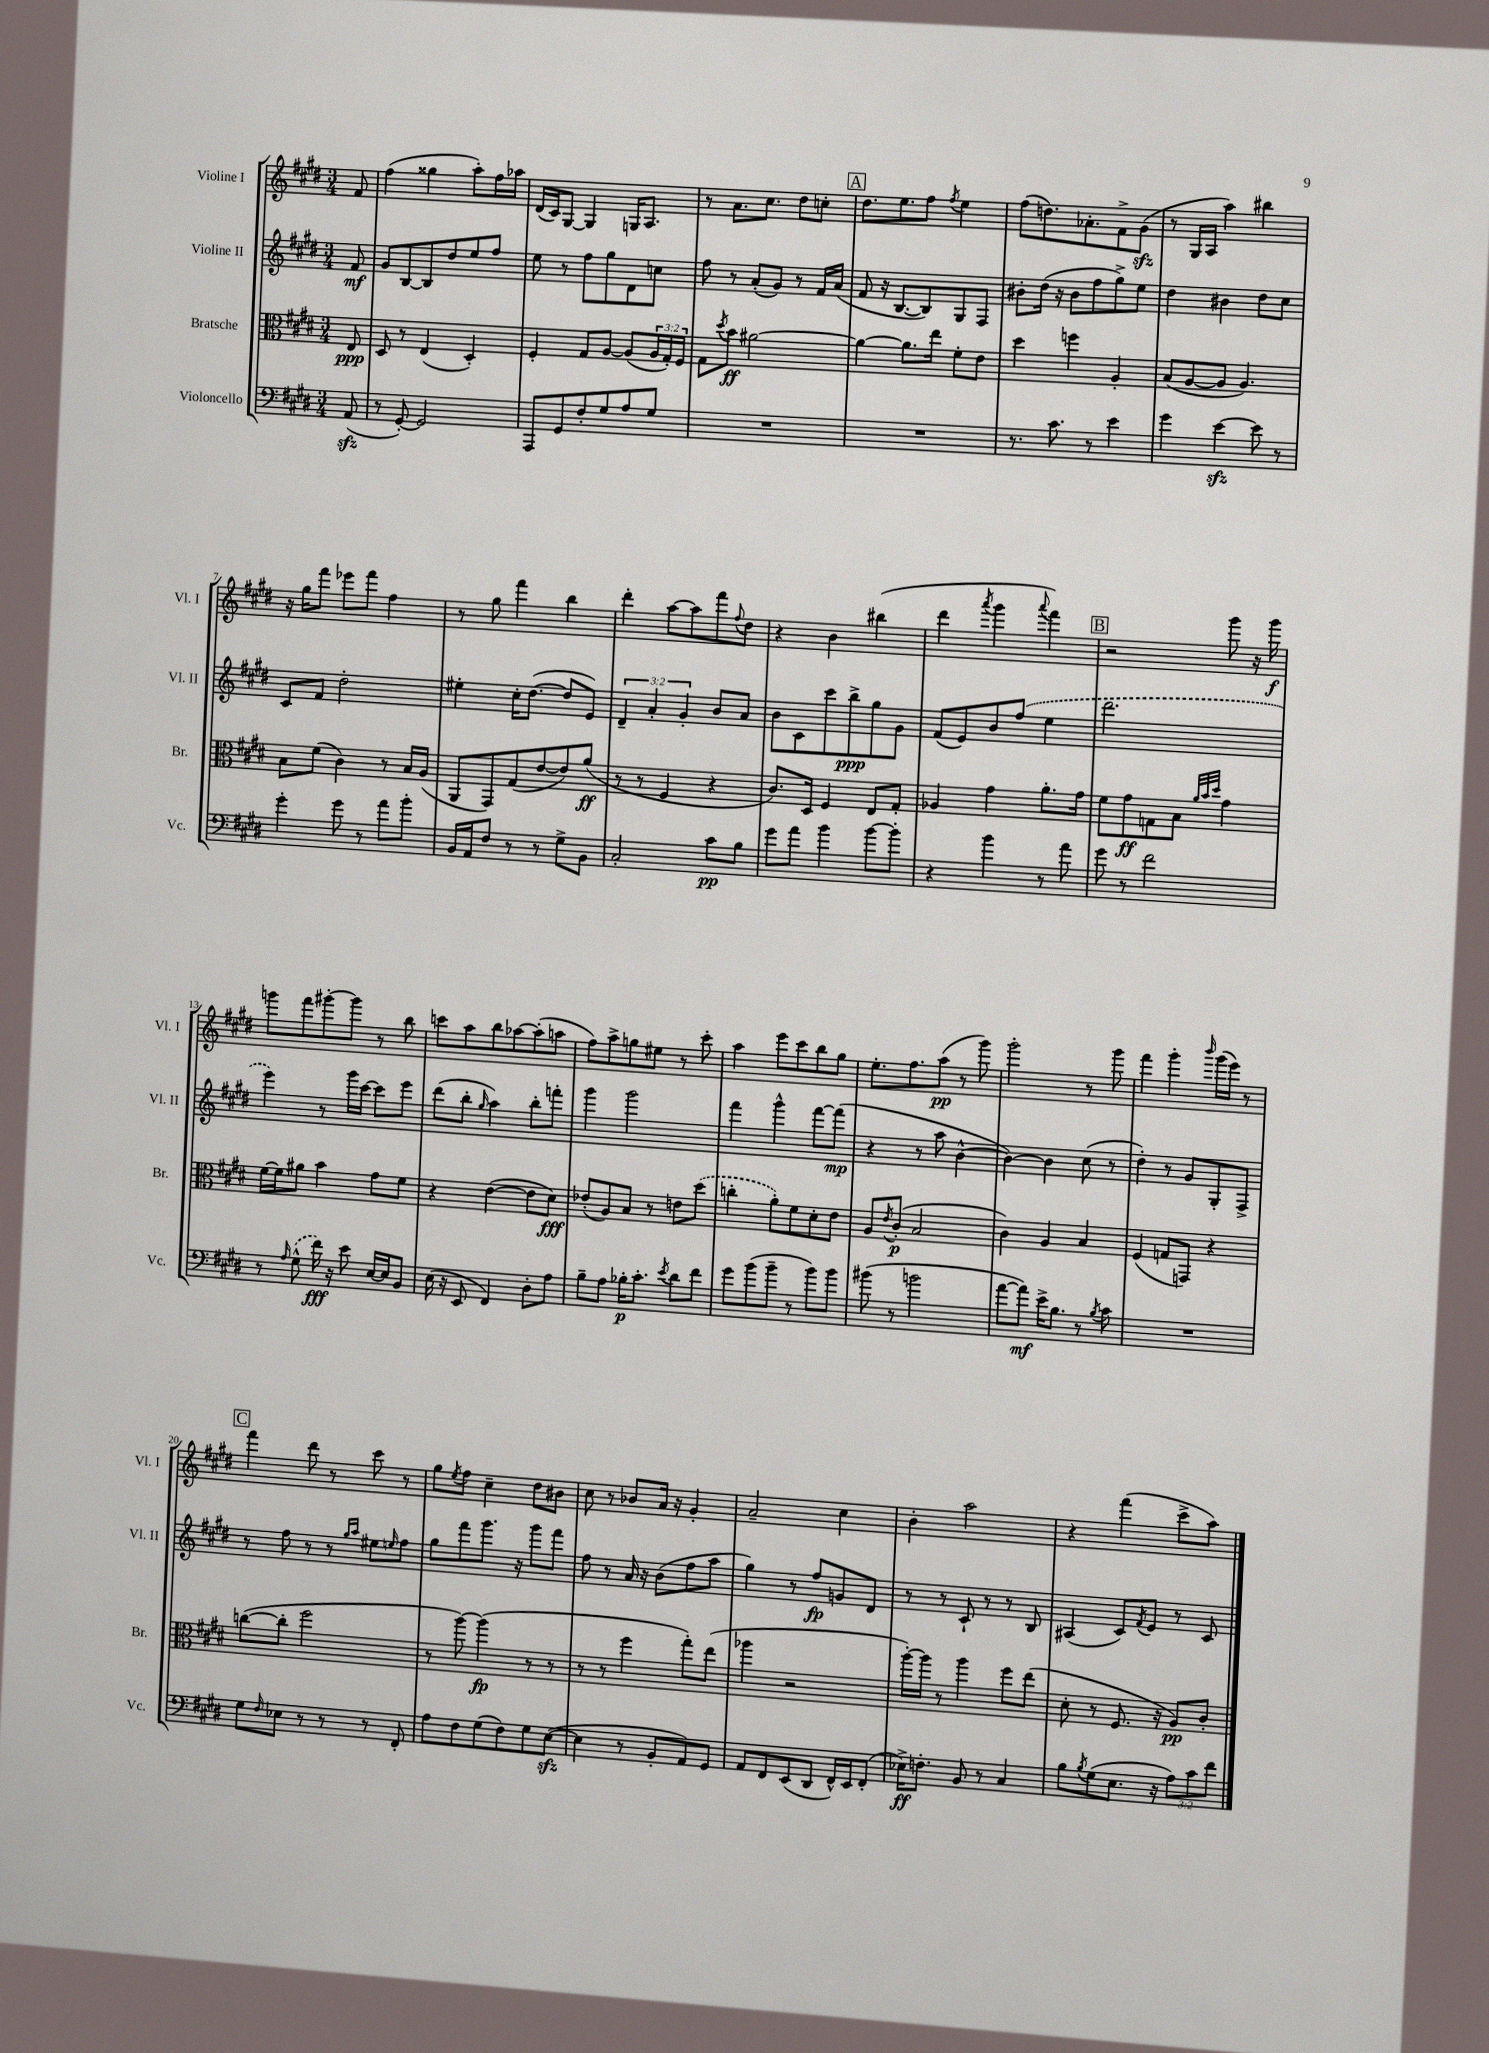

**kern	**kern	**kern	**kern
*staff4	*staff3	*staff2	*staff1
*clefF4	*clefC3	*clefG2	*clefG2
*k[f#c#g#d#]	*k[f#c#g#d#]	*k[f#c#g#d#]	*k[f#c#g#d#]
*M3/4	*M3/4	*M3/4	*M3/4
(8AA	8E	8f#	8f#
=	=	=	=
8r	8D#	8g#	(4ff#
[8GG#')	8r	[8B	.
2GG#]	(4E	8B]	4gg##
.	.	8dd#	.
.	4D#')	8ee	8aa')
.	.	8ff#	16ff#
.	.	.	16aa-
=	=	=	=
8AAA	4F#'	8ee	(16d#
.	.	.	16c#)
8GG#	.	8r	[8G#
8F#'	8G#	8ff#	4G#]
8G#	[8A	8gg#	.
8A	(8A]	8d#	16G
.	.	.	8.A
8G#	24A	8cc	.
.	24G#')	.	.
.	24F#	.	.
=	=	=	=
2.r	8G#	8ff#	8r
.	8qdd#	.	.
.	8b	8r	8.a
.	[2a#	(8a'	.
.	.	.	8.cc#
.	.	8g#)	.
.	.	8r	8dd#
.	.	16f#	8cc'
.	.	(16a	.
=	=	=	=
2.r	4a#_	8f#	8.dd#
.	.	16r	.
.	.	[8.B	8.ee
.	8.a#]	.	.
.	.	8B])	8ff#
.	16ee	.	.
.	.	.	8qff#
.	8f#'	8G#	4ee
.	8e	8F#	.
=	=	=	=
8.r	4dd#	8b#'	(8ff#
.	.	(16dd#	8.dd)
8.c#	.	16r	.
.	4ff	8b#	.
.	.	.	8.a-'
8r	.	8ff#	.
4e	4A'	8gg#^)	8f#^
.	.	8ee	(8g#
=	=	=	=
4g#	(8B	4dd#	8r
.	[8A	.	16G#
.	.	.	16A
[4e	8A]	4b#	4aa)
.	4.A)	.	.
8e]	.	8dd#	4bb#
8r	.	8cc#	.
=	=	=	=
4g#'	8B	8c#	16r
.	.	.	16gg#
.	(8f#	8f#	8fff#
8g#	4c#)	2dd#'	8eee-
8r	.	.	8fff#
8a	8r	.	4ff#
8b'	16B	.	.
.	(16A	.	.
=	=	=	=
16BB	8AA	4ee#'	8r
16AA	.	.	.
8F#	8GG#)	.	8gg#
8r	(8G#	16cc#'	4fff#
.	.	([8.dd#	.
8r	[8e	.	.
8G#^	8e])	8dd#]	4bb
8BB	(8a	8e)	.
=	=	=	=
2C#'	8r	6d#~	4ddd#'
.	8r	.	.
.	.	6a'	.
.	4F#	.	[8aa
.	.	6g#'	.
.	.	.	8aa]
8c#	4r	8b	8fff#
.	.	.	8qqff#
8B	.	8a	8dd#
=	=	=	=
8g#	8.c#)	8b	4r
8a	.	8c#	.
.	16D#	.	.
4b	4F#	8ccc#	4b
.	.	8bb^	.
[8b	8E	8gg#	(4bb#
8b']	8G#'	8g#	.
=	=	=	=
4r	4A-	(8f#	4ddd#
.	.	8e)	.
.	.	.	8qaaa
4b	4g#	8b	4ggg#
.	.	(8ff#	.
.	.	.	8qqaaa
8r	8.a'	4ee	4fff#)
8a	.	.	.
.	16g#	.	.
=	=	=	=
8g#	8f#	2.ddd#	2r
8r	8g#	.	.
2f#	8G	.	.
.	8B	.	.
.	32qqa	.	.
.	32qqb	.	.
.	32qqdd#	.	.
.	4g#	.	8ggg#
.	.	.	16r
.	.	.	16ggg#
=	=	=	=
8r	[16f#	4eee)	8ggg
.	16f#]	.	.
16qqA	.	.	.
(8G#^^	8a#	.	8fff#
16f#)	4b	8r	[8ggg#'
16r	.	.	.
8e	.	16ggg#	8ggg#]
.	.	[16ccc#	.
[16E	8g#	8ccc#]	8r
16E]	.	.	.
8BB	8f#	8eee	8bb
=	=	=	=
(16E	4r	(8ddd#	8ccc
16r	.	.	.
8EE	.	8bb'	8aa
.	.	16qqgg#	.
4FF#)	([4e	4aa)	8bb
.	.	.	[8aa-
8D#'	8e]	8bb'	(8aa-']
8A	8d#)	8fff'	8aa
=	=	=	=
8B~	(8e-'	4ggg#	8ff#)
8A	8A)	.	8aa^
16B-'	8B	2ggg#	8gg
8.c#'	.	.	.
.	8r	.	8ee#
8qe	.	.	.
8d#	8e	.	8r
8f#	(8dd#	.	8ccc#'
=	=	=	=
8g#	4cc'	4fff#	4aa
(8b	.	.	.
8b~	8a')	4ggg#^^	8eee
8r	8f#	.	8ccc#
8b)	8d#'	[8fff#	8bb
8b	8e	(8fff#]	8gg#
=	=	=	=
(8b#	8A	4r	8.ee'
.	8qe	.	.
8r	(8c#'	.	.
.	.	.	8.ff#
2b	2B	8r	.
.	.	8aa	(8aa
.	.	[4b^^	8r
.	.	.	8ggg#)
=	=	=	=
[8a	4c#)	4b_)	2ggg#'
8a])	.	.	.
16e^	4A	4b]	.
8.B	.	.	.
8r	4B	(8cc#	8r
8qB	.	.	.
8c#	.	8r	8ggg#
=	=	=	=
2.r	(4F#	4dd#')	4fff#
.	8G	8r	4ggg#'
.	8GG)	8g#	.
.	.	.	16qqbbb
.	4r	8G#'	(16ggg#
.	.	.	16eee)
.	.	8F#^	8r
=	=	=	=
8G#	([8cc	8r	4fff#
16qqF#	.	.	.
8E-	8cc']	8ff#	.
8r	2ff#	8r	8ddd#
8r	.	8r	8r
.	.	16qqgg#	.
.	.	16qqaa	.
8r	.	8ee#	8ccc#
.	.	16qqee	.
8FF#'	.	8ff#	8r
=	=	=	=
8A	8r	8gg#	8gg#
.	.	.	8qee
8F#	[8aa)	8fff#	8ff#
(8G#	(4aa]	8.ggg#	4cc#~
8F#)	.	.	.
.	.	16r	.
8G#	8r	8ggg#	8dd#
([8E	8r	8fff#	8b#
=	=	=	=
4E]	8r	8ff#	8cc#
.	8r	8r	8r
8r	4ff#	16a	8b-
.	.	16r	.
8BB'	.	(8b	16a
.	.	.	16r
8AA)	8gg#')	8ff#	4g#'
8GG#	(8ee	8aa	.
=	=	=	=
8AA	4aa-	4gg#)	2a~
8FF#	.	.	.
(8EE	2r	8r	.
8DD#	.	8ff#	.
16FF#^^)	.	8g	4cc#
16EE	.	.	.
(8FF#'	.	8d#	.
=	=	=	=
16E-^)	[16aa')	8r	4b'
8.F'	16aa]	.	.
.	8r	8r	.
8BB	4aa	8c#`	2aa
8r	.	8r	.
4C#	8ff#	8r	.
.	(8ee	8B	.
=	=	=	=
8B	8d#'	(4A#	4r
8qB	.	.	.
(8G#	8r	.	.
8.E	8.F#	8c#)	(4fff#
.	.	8qf#	.
.	.	8e	.
16r	16r	.	.
12A)	8A)	8r	8ccc#^
12c#	.	.	.
.	8c#'	8c#	8aa)
12f#	.	.	.
==	==	==	==
*-	*-	*-	*-
